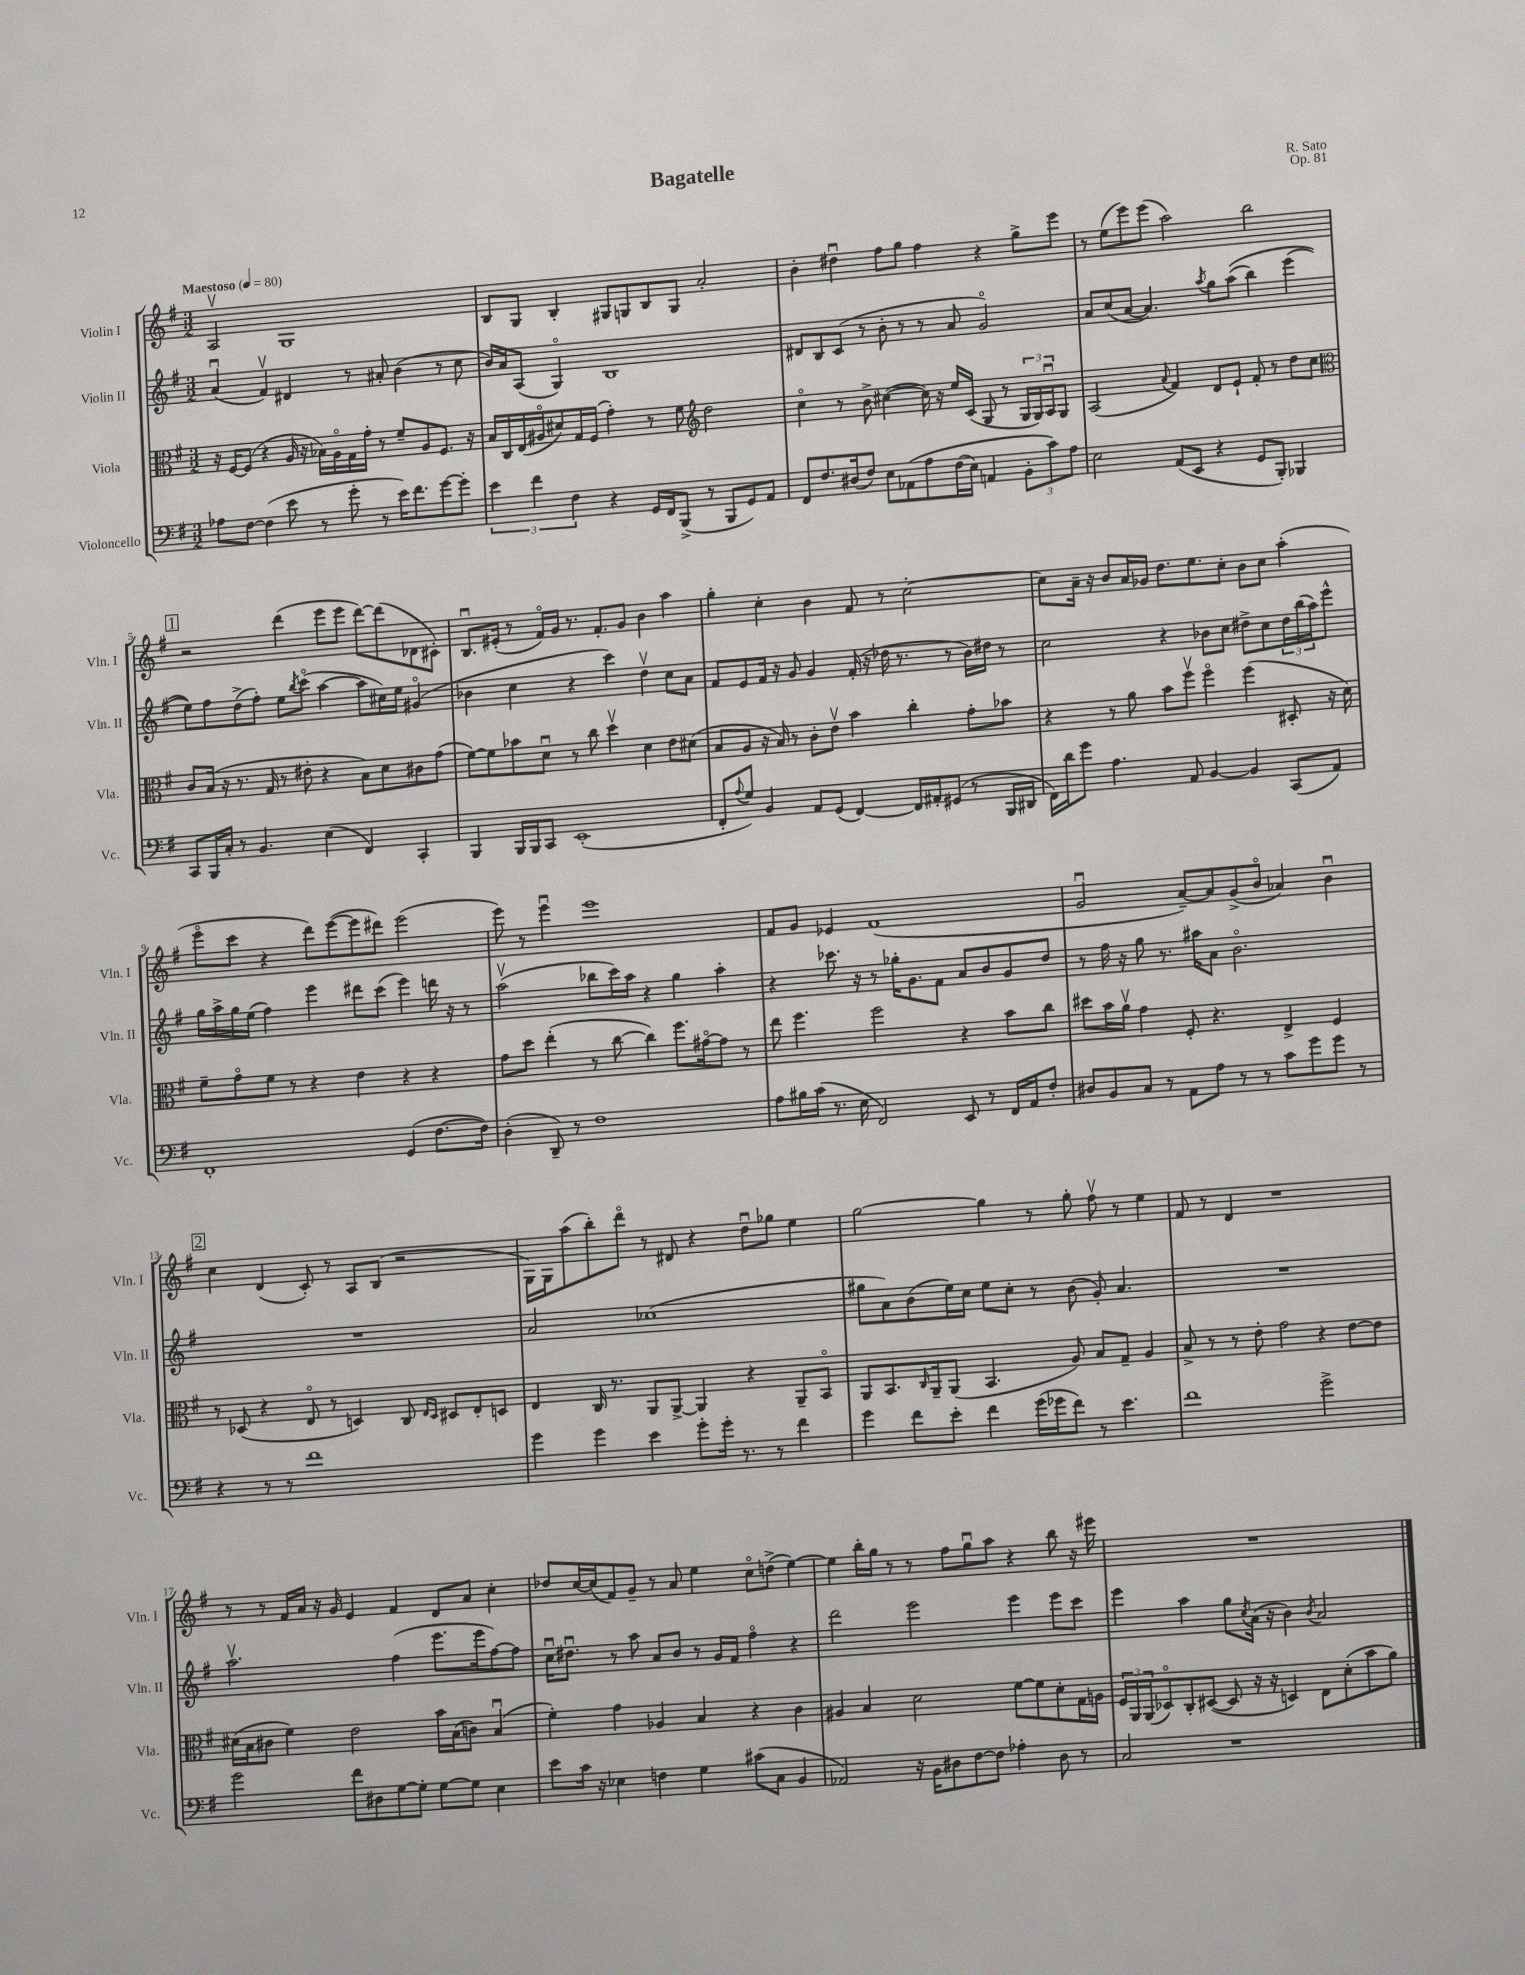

**kern	**kern	**kern	**kern
*part4	*part3	*part2	*part1
*staff4	*staff3	*staff2	*staff1
*I"Violoncello	*I"Viola	*I"Violin II	*I"Violin I
*I'Vc.	*I'Vla.	*I'Vln. II	*I'Vln. I
*clefF4	*clefC3	*clefG2	*clefG2
*k[f#]	*k[f#]	*k[f#]	*k[f#]
*M3/2	*M3/2	*M3/2	*M3/2
*MM80	*MM80	*MM80	*MM80
=1	=1	=1	=1
!	!	!	!LO:TX:a:B:t=Maestoso
8A-X\L	16r	(4au/	2Av/
.	[16F#/KL	.	.
[8F#\J	(8F#/J]	.	.
(4F#\]	4r	4f#v/)	.
8e\	16A/	4d#X/	1G
.	16r	.	.
8r	16B-X\LL)	.	.
.	16A\	.	.
8g'\	16G\	8r	.
.	16g'\JJ	.	.
8r	8r	8a#X'/	.
16e\KL)	8f#~/L	(4b\	.
8.f#\	.	.	.
.	8A/	.	.
[8g\	8.F#/J	8r	.
8g'\J]	.	8cc\	.
.	16r	.	.
=2	=2	=2	=2
6e\	16B/LL	16b/LL)	8B/L
.	16C/	16a/J	.
.	(16E/	(8A/J	8G/J
6f#\	.	.	.
.	16A#X/J	.	.
.	8d#X/)	4G/)	4B'/
6F#\	.	.	.
.	16G/L	.	.
.	(16F#/JJ	.	.
4r	4g'\)	1B	8G#X/L
.	.	.	8Gn/
16GG/LL	8r	.	8B/
16FF#/J	.	.	.
(8BBB^/J	8f#\	.	8G/J
*	*clefG2	*	*
8r	2dd\	.	2a'/
8BBB/L	.	.	.
8GG/)	.	.	.
8AA/J	.	.	.
=3	=3	=3	=3
8FF#/L	4cc\	8d#X/L	4b'\
8.F#/	.	8B/	.
.	8r	(8c/J	4dd#Xu\
(16D#X/k	.	.	.
8F#/J)	8b^\	8r	.
8E\L	([4cc#X\	8b'\	8ff#\L
(8AA-X\	.	8r	8gg\J
8A\	16cc#\])	8r	4ff#\
.	16r	.	.
(16F#\L	16ee/LL	8a/	.
16E\JJ)	(16c/JJ	.	.
4AAn/	8G/	2g/)	4r
.	8r	.	.
12BB'\L	24G/LL	.	8gg^\L
.	24G/)	.	.
12c\)	24Au/J	.	.
.	8G/J	.	8eee\J
12A\J	.	.	.
=4	=4	=4	=4
2E\	(2A/	8a/L	8r
.	.	(8cc/	(8ee\L
.	.	[8a/J	8eee\)
.	.	4.a/])	(8eee\J
.	8qqa/	.	.
(8AA/L	4f#/)	.	2aa\)
8EE/J	.	.	.
.	.	8qaa/	.
4r	8d/L	8gg\L	.
.	8e`/J	((8aa\J	.
8GG/L	8f#'/	4bb\)	2bb\
8BBB'/J)	8r	.	.
4BBB-X/	8dd\L	(4eee\	.
.	8cc\J	.	.
!!LO:LB:g=z
!!LO:REH:place=s1:t=1
=5	=5	=5	=5
*	*clefC3	*	*
8CC/L	8c/L	8ee\L))	2r
16BBB/L	(16B/Jk	8ff#\	.
16C'/JJ	16r	.	.
8r	8.r	(8dd^\	.
4.BB/	.	8ff#'\J)	.
.	16G/	.	.
.	8r	8ee\L	(4ddd\
.	.	8qbb/	.
.	8e#X'\	(8ccc\J	.
(4E\	4r	[4aa\	8eee\L
.	.	.	8eee\J
4FF#/)	8B\L)	8aa\L]	[8ddd\L)
.	8d\	16cc#X\L)	(8ddd\]
.	.	16ee\JJ	.
4CC'/	8c#X\	(4g#X/	8d-X\
.	(8g\J	.	8c#X'\J)
=6	=6	=6	=6
4BBB/	[8f#\L)	4b-X\	8.Bu/L
.	8f#\]	.	.
.	.	.	(16e#X'/Jk
16BBB/LL	8b-X\	4cc\	8r
16BBB/J	.	.	.
8CC/J	8du\J	.	16f#/LL)
.	.	.	16g/JJ
(1EE'	8r	4r	8.r
.	8cc\	.	.
.	.	.	8.f#'/L
.	4ddv\	4ccc\)	.
.	.	.	8g/J
.	4d\	4ddv\	4b\
.	8e\L	8cc\L	4aa\
.	(8d#X\J	8a\J	.
=7	=7	=7	=7
8FF#'/L	8B/L	8f#/L	4gg'\
8qqA/	.	.	.
8G/J)	8A/J	8e/	.
4BB/	16r	16f#/Jk	4cc'\
.	16B/)	16r	.
.	8r	8g/	.
8AA/L	8c'\L	4g/	4b\
(8GG/J	8ev\J	.	.
[4FF#/)	4b\	(16f#'/	8f#/
.	.	16r	.
.	.	16dd-X\	8r
.	.	8.r	.
16FF#/LL]	4cc'\	.	[2cc'\
16AA#X'/J	.	.	.
(8GG#X/J	.	8r	.
8r	8g'\L	16b\LL)	.
.	.	16dd#X\JJ	.
16BBB/LL	8b-X\J	8r	.
16DD#X/JJ	.	.	.
=8	=8	=8	=8
16FF#\LL)	4r	2cc\	8cc\L]
16d\J	.	.	.
8g\J	.	.	16a~\Jk
.	.	.	16r
4.A\	8r	.	8b/L
.	8a\	.	16a/L
.	.	.	16g-X/JJ
.	8b\L	4r	8.dd\L
8AA/	8ff#v\J	.	.
.	.	.	8.ee\
[4BB/	4ff#\	8b-X\L	.
.	.	8cc\J	8cc'\J
4BB/]	(4ff#\	8dd#X^\L	8b\L
.	.	8cc\	8cc\J
(8CC/L	8D#X'/	24dd#\L	(4aa'\
.	.	(24bb\	.
.	.	24aa\J)	.
8AA/J)	16r	8eee^^\J	.
.	16d\)	.	.
!!LO:LB:g=z
=9	=9	=9	=9
1FF#'	8f#~\L	16gg\LL	8eee\L
.	.	16aa^\	.
.	8g\	16gg\	8ccc\J
.	.	(16ee\JJ	.
.	8f#\J	4ff#\)	4r
.	8r	.	.
.	4r	4eee\	8ddd\L)
.	.	.	([8eee\
.	4e\	8ddd#X\L	8eee\]
.	.	(8ccc\J	8ddd#X\J)
(4GG/	4r	4eee\)	(2eee\
[8.F#\L	4r	16dddn\	.
.	.	16r	.
.	.	8r	.
16F#\Jk])	.	.	.
=10	=10	=10	=10
(4D'\	8g\L	(2aav\	8eee\)
.	8dd\J	.	8r
8DD~/)	(4ee'\	.	4eeeu\
8r	.	.	.
1F#	8r	8bb-X\L	1eee
.	[8cc\	16ccc\L)	.
.	.	16aa\JJ	.
.	4cc\])	4r	.
.	8.ff#\L	4gg\	.
.	[16g#X\k	.	.
.	8g#\J]	4aa'\	.
.	8r	.	.
=11	=11	=11	=11
8A\L	8ee\	4r	8f#/L
16B#X\L	4.ff#\	.	8g/J
(16c\JJ	.	.	.
8.r	.	8.ccc-X\	4e-X/
16E\	.	16r	.
2FF#/)	2ff#\	8r	(1f#
.	.	16gg-X'\KL	.
.	.	8.g\	.
.	.	8f#\J	.
8EE/	4r	8a/L	.
8r	.	8b/	.
16FF#/LL	8b\L	8g/	.
16AA/J	.	.	.
8F#'/J	8cc\J	8dd/J	.
=12	=12	=12	=12
8D#X/L	8dd#X\L	8r	2gu/
8BB/	16b\L	16ff#\	.
.	16av\JJ	16r	.
8C/J	4g\	8gg\	.
8r	.	8.r	.
8AA\L	8F#'/	.	[8a~/L)
.	.	16aa#X\KL	.
8A\J	4.r	8a\J	8a/]
8r	.	2.b\	(8g^/
8r	.	.	8b/J
8c\L	4E^/	.	4a-X/)
8g\	.	.	.
8g\J	4F#/	.	4bu\
8r	.	.	.
!!LO:LB:g=z
!!LO:REH:place=s1:t=2
=13	=13	=13	=13
4r	8r	1.r	4cc\
.	(8D-X/	.	.
8r	4r	.	(4d/
8r	.	.	.
1f#	8E/	.	8c'/)
.	8r	.	8r
.	4Dn/)	.	8A/L
.	.	.	(8B/J
.	8C/	.	2r
.	16qqE/LL	.	.
.	16qqD/JJ	.	.
.	8D#X/L	.	.
.	8E'/	.	.
.	8Dn/J	.	.
=14	=14	=14	=14
4g\	4E/	2a/	16G\LL)
.	.	.	16G\J
.	.	.	(8aa\
4g\	16C/	.	8bb'\)
.	8.r	.	.
.	.	.	8ddd\J
4e\	8AA/L	(1cc-X	8r
.	[8AA^/J	.	8d#X/
8g'\L	4AA/]	.	4r
16g'\Jk	.	.	.
8.r	.	.	.
.	4r	.	8ddu\L
8r	.	.	8gg-X\J
4f#\	8AA~/L	.	4ee\
.	8BB/J	.	.
=15	=15	=15	=15
4g\	8AA/L	8gg#X\L	[2gg\
.	8.BB/	8a\)	.
8f#\L	.	(8b\	.
.	16qqC/	.	.
.	16AA~/k	.	.
8e'\J	(8AA/J	16ee\L)	.
.	.	16cc\JJ	.
4f#\	4.BB/	8ee\L	4gg\]
.	.	8cc'\J	.
(16g\LL	.	8r	8r
16g-X\J	.	.	.
8f#\J)	8A/)	(8b\	8gg'\
8r	8B/L	8g'/)	8ff#v\
4.e\	8G~/J	4.a/	8r
.	4A/	.	4ee\
=16	=16	=16	=16
1f#	8B^/	1.r	8f#/
.	8r	.	8r
.	8r	.	4d/
.	8e'\	.	.
.	2g\	.	1r
2g^\	4r	.	.
.	[8e\L	.	.
.	8e\J]	.	.
!!LO:LB:g=z
=17	=17	=17	=17
2g\	(16d#X\LL	2.aav\	8r
.	16B\J	.	.
.	8c#X\J	.	8r
.	4f#\)	.	16f#/LL
.	.	.	16a/JJ
.	.	.	16r
.	.	.	16g/
8f#\L	2e\	.	4e/
8D#X\	.	.	.
[8G\	.	(4ff#\	4f#/
8G'\J]	.	.	.
[8G\L	16b\LL	8.eee\L	8d/L
.	(16B\J	.	.
8G\J]	8cn\J)	.	8a/J
.	.	16eee\k	.
4E\	(4Bu/	[8ff#\)	4cc'\
.	.	8ff#\J]	.
=18	=18	=18	=18
8e\L	4f#'\)	16ccu\KL	8dd-X/L
.	.	8.dd#Xu\J	.
16c\Jk	.	.	[16cc/L
16r	.	.	(16cc/J]
4E-X\	4g\	8r	8f#/)
.	.	8aa\	8g~/J
4Fn\	4A-X/	8a/L	8r
.	.	8b/J	8a/
4G\	4B/	8r	4ee\
.	.	16g/LL	.
.	.	16f#/JJ	.
(8c#X\L	4r	4ff#\	8cc\L
8C\J	.	.	(8ddn^\J
4BB/	4c\	4r	[4ee\)
=19	=19	=19	=19
2AA-X/)	4A#X/	2ddd\	4ee\]
.	4B/	.	16bb'\LL
.	.	.	16gg\JJ
.	.	.	8r
16r	2d\	2eee\	8r
16BB\KL	.	.	.
8D#X\	.	.	8ff#\L
[8F#\	.	.	8ggu\
8F#\J]	.	.	8aa\J
4A-X'\	[8f#\L	4eee\	4r
.	8f#\]	.	.
8D#\	8d'\	8eee\L	8bb\
8r	16G\L	8ccc\J	16r
.	16An\JJ	.	16eee#X\
=20	=20	=20	=20
2C/	24F#/LL	4eee\	1.r
.	24AA/	.	.
.	(24AA/J	.	.
.	8D-X/)	.	.
.	8C'/	4aa\	.
.	([8D#X/J	.	.
1r	8D#/]	8gg\L	.
.	.	8qcc/	.
.	16r	(16a\Jk	.
.	16r	16r	.
.	4Dn/)	4b\)	.
.	.	8qb/	.
.	8E\L	2a/	.
.	(8d'\	.	.
.	8b\	.	.
.	8a\J)	.	.
==	==	==	==
*-	*-	*-	*-
